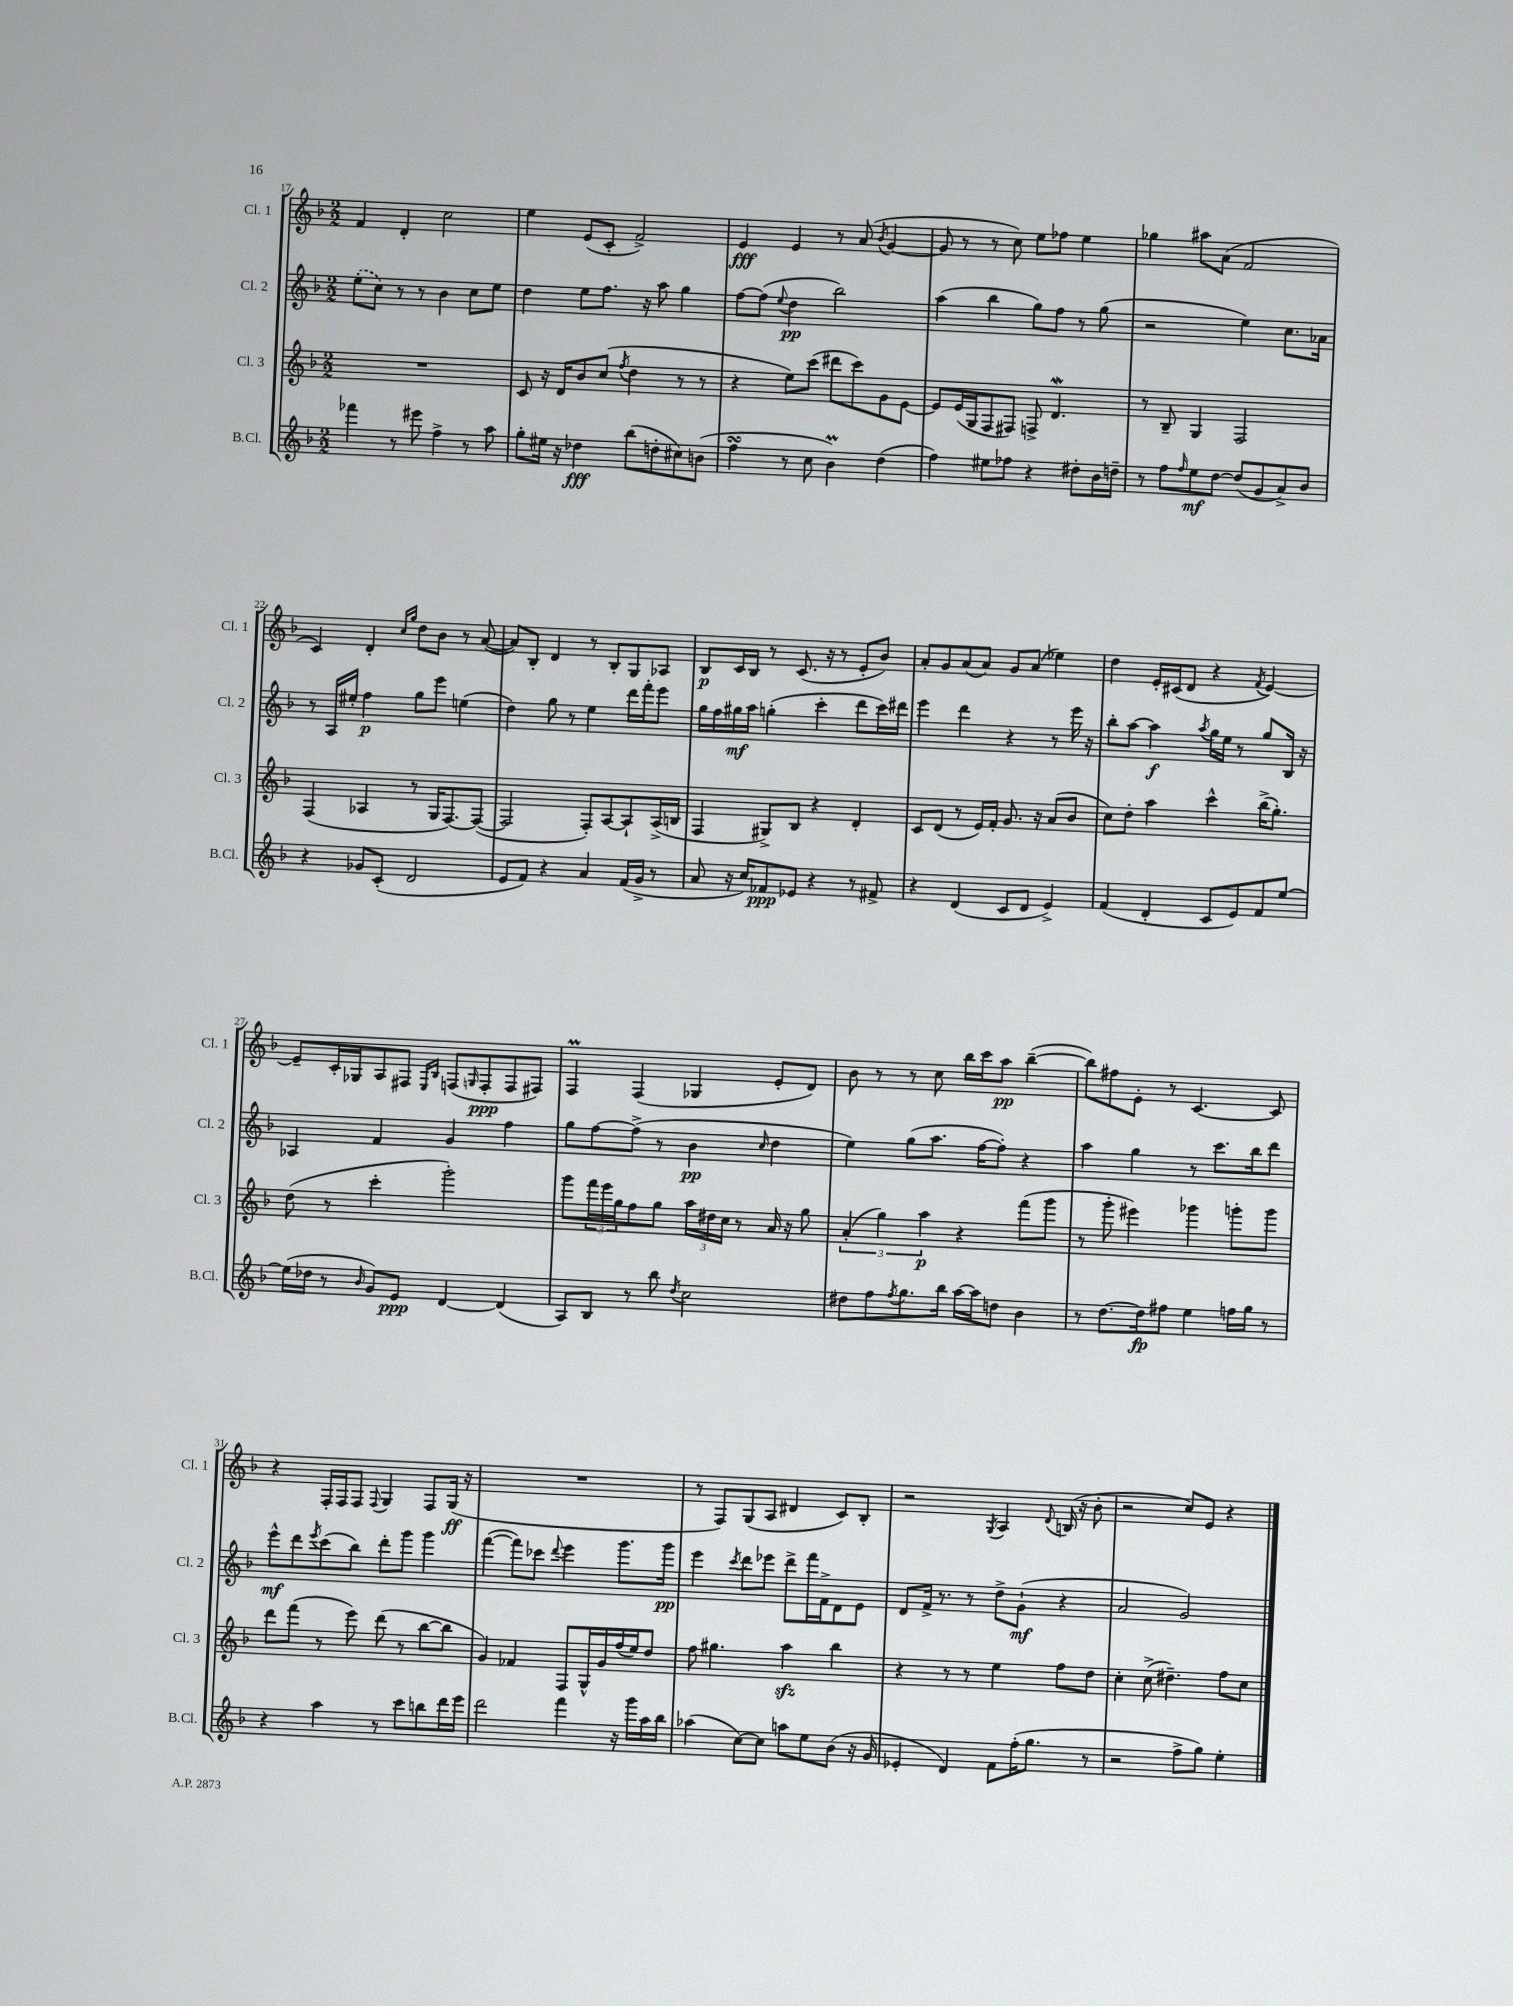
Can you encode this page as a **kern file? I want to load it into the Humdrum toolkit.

**kern	**kern	**kern	**kern
*staff4	*staff3	*staff2	*staff1
*clefG2	*clefG2	*clefG2	*clefG2
*k[b-]	*k[b-]	*k[b-]	*k[b-]
*M2/2	*M2/2	*M2/2	*M2/2
4fff-	1r	(8ee'	4f
.	.	8cc)	.
8r	.	8r	4d'
8eee#	.	8r	.
4ff^	.	4b-	2cc
8r	.	8cc	.
8aa	.	8ee	.
=	=	=	=
8gg'	8c	4dd	4ee
16ee#	16r	.	.
16r	16d	.	.
4dd-	8b-	8ee	(8e
.	(8cc	8.ff	8c'
.	8qff	.	.
(8bb-	4dd	.	2f^)
.	.	16r	.
8dd'	.	8aa	.
8cc#)	8r	4gg	.
(8b	8r	.	.
=	=	=	=
4ff	4r	[8ff	4e
.	.	(8ff]	.
.	.	8qqee	.
8r	8ee)	4dd	4e
8cc	(8ccc	.	.
4b-)	8ddd#	2bb-)	8r
.	8ccc)	.	(8a
.	.	.	8qb-
(4dd	8g	.	[4g
.	[8e	.	.
=	=	=	=
4ff)	8e]	(4aa	8g]
.	(16e	.	8r
.	16G	.	.
8ee#	8F	4bb-	8r
8ff-	8F#)	.	8cc)
4r	8F^	8gg)	8ee
.	4.d	8ff	8ff-
8dd#'	.	8r	4ee
16b-	.	(8gg	.
16dd~	.	.	.
=	=	=	=
8r	8r	2r	4gg-
8ff	8B-~	.	.
16qqff	.	.	.
8ee	4G	.	8aa#
[8dd	.	.	(8a
(8dd]	2F	4ee)	2f
8g	.	.	.
8a^)	.	8.cc	.
8b-	.	.	.
.	.	16a-	.
=	=	=	=
4r	(4F	8r	4c)
.	.	16A	.
.	.	16ee#'	.
8g-	4A-	4ff	4d'
(8c'	.	.	.
.	.	.	16qqcc
.	.	.	16qqgg
2d	8r	8gg	8dd
.	16G	8eee	8b-
.	[8.F)	.	.
.	.	(4ee	8r
.	(8F_	.	([8a
=	=	=	=
8e	2F]	4dd)	8a])
8f)	.	.	8B-'
4r	.	8gg	4d
.	.	8r	.
4a	8F')	4ee	8r
.	[8A	.	8B-'
(16f	8A`]	16ddd	8G
16g^	.	16fff'	.
8r	(16A^	8eee	8A-
.	16B	.	.
=	=	=	=
8a	4F	16gg	8B-
.	.	16ff	.
16r	.	16gg#	16c
16cc)	.	16aa	16B-
8f-	8G#^)	(4gg'	8r
8e-	8B-	.	(8.c
4r	4r	4ccc'	.
.	.	.	16r
.	.	.	8r
8r	4d'	8ddd	8e'
8f#^	.	16ccc)	8b-)
.	.	16ddd#	.
=	=	=	=
4r	8c	4eee	8a'
.	(8d	.	8g
(4d	8r	4ddd	(8a
.	16e)	.	8a)
.	16f'	.	.
8c	8.g	4r	8g
8d	.	.	(8a
.	16r	.	.
4e^)	(8a	8r	4ee-)
.	8b-	16eee	.
.	.	16r	.
=	=	=	=
(4f	8cc)	8bb-'	4dd
.	8dd'	[8aa	.
4d'	4aa	4aa]	16e'
.	.	.	(16c#
.	.	.	8d
.	.	8qaa	.
8c	4ccc^^	16gg	4r
.	.	16ee	.
8e)	.	8r	.
.	.	.	8qf
8f	(16bb-^	8gg	[4e)
.	8.gg')	.	.
[8ee	.	16B-	.
.	.	16r	.
=	=	=	=
(16ee]	(8dd	4A-	8e~]
16dd-	.	.	.
8r	8r	.	16c'
.	.	.	16G-
16qqb-	.	.	.
8g)	4ccc'	4f	8A
8e	.	.	8F#
.	.	.	16qqE
.	.	.	16qqB-
[4d	2ggg')	4g	(8F
.	.	.	16qqG
.	.	.	8F'
(4d]	.	4ff	8F
.	.	.	8F#)
=	=	=	=
8A)	8ggg	8gg	4F
8B-	24fff	[8ff	.
.	24eee	.	.
.	24gg	.	.
8r	8ff	(8ff^]	(4F
8bb-	8gg	8r	.
8qdd	.	.	.
2cc	24aa	4b-	4G-
.	24dd#	.	.
.	24cc	.	.
.	8r	.	.
.	.	16qqcc	.
.	16a	4dd	8e'
.	16r	.	.
.	8gg	.	8d)
=	=	=	=
8dd#	(6a'	4ee)	8b-
8ff	.	.	8r
.	6gg)	.	.
8qff	.	.	.
8.gg	.	(8gg	8r
.	6aa	.	.
.	.	8.aa	8cc
16bb-	.	.	.
[16aa	4r	.	16bb-
16aa]	.	[16ff	16ccc
8dd	.	8ff'])	8aa
4b-	(8fff	4r	([4bb-~
.	8ggg	.	.
=	=	=	=
8r	8r	4aa	8bb-])
[8.dd	8ggg'	.	8ff#
.	4eee#)	4gg	8e'
16dd]	.	.	.
8ff#	.	.	8r
4ee	4ggg-	8r	[4.c
.	.	8.ccc	.
16ff	8ggg'	.	.
16gg	.	16bb-	.
8r	8ggg	8ddd	8c]
=	=	=	=
4r	8ddd	8eee^^	4r
.	(8fff	8ddd	.
.	.	8qeee	.
4aa	8r	(8ccc	16F'
.	.	.	16F
.	8eee)	8bb-)	8F
.	.	.	8qqF
8r	(8ddd	8ddd'	4G
8ccc	8r	8ggg	.
8bb	[8bb-	4ggg	8F
16ddd	8bb-]	.	(16G
16eee	.	.	16r
=	=	=	=
2ddd	4g)	([4fff	1r
.	4f-	8fff])	.
.	.	8ccc-	.
.	.	8qqddd	.
4fff	8F	4eee	.
.	16G^^	.	.
.	16g	.	.
16r	(16ff	8.ggg	.
16ggg	16ee)	.	.
16aa	8dd	.	.
16bb-	.	16ggg	.
=	=	=	=
(4aa-	8ff	4eee	8r
.	4.gg#	.	8F)
.	.	8qccc	.
[8cc)	.	8ddd	(8G
8cc]	.	8eee-	8A
8aa	4aa	8ddd^	4d#
8ee	.	16fff	.
.	.	16f^	.
(8b-	4bb-	8d	8c)
16r	.	8e	8B-'
16g	.	.	.
=	=	=	=
4e-'	4r	8d	2r
.	.	16f^	.
.	.	8.r	.
4d)	8r	.	.
.	8r	8r	.
.	.	.	8qG
8f	4ee	8dd^	4A
(16ff'	.	(8g`	.
8.gg	.	.	.
.	.	.	8qqd
.	8ff	4r	(16B
.	.	.	16r
8r	8dd	.	8b-'
=	=	=	=
2r	4cc'	2a	2r
.	(8cc^	.	.
.	4.dd#~)	.	.
8ff^	.	2g)	8cc)
8gg)	.	.	8e
4ee'	8ff	.	4r
.	8cc	.	.
==	==	==	==
*-	*-	*-	*-
